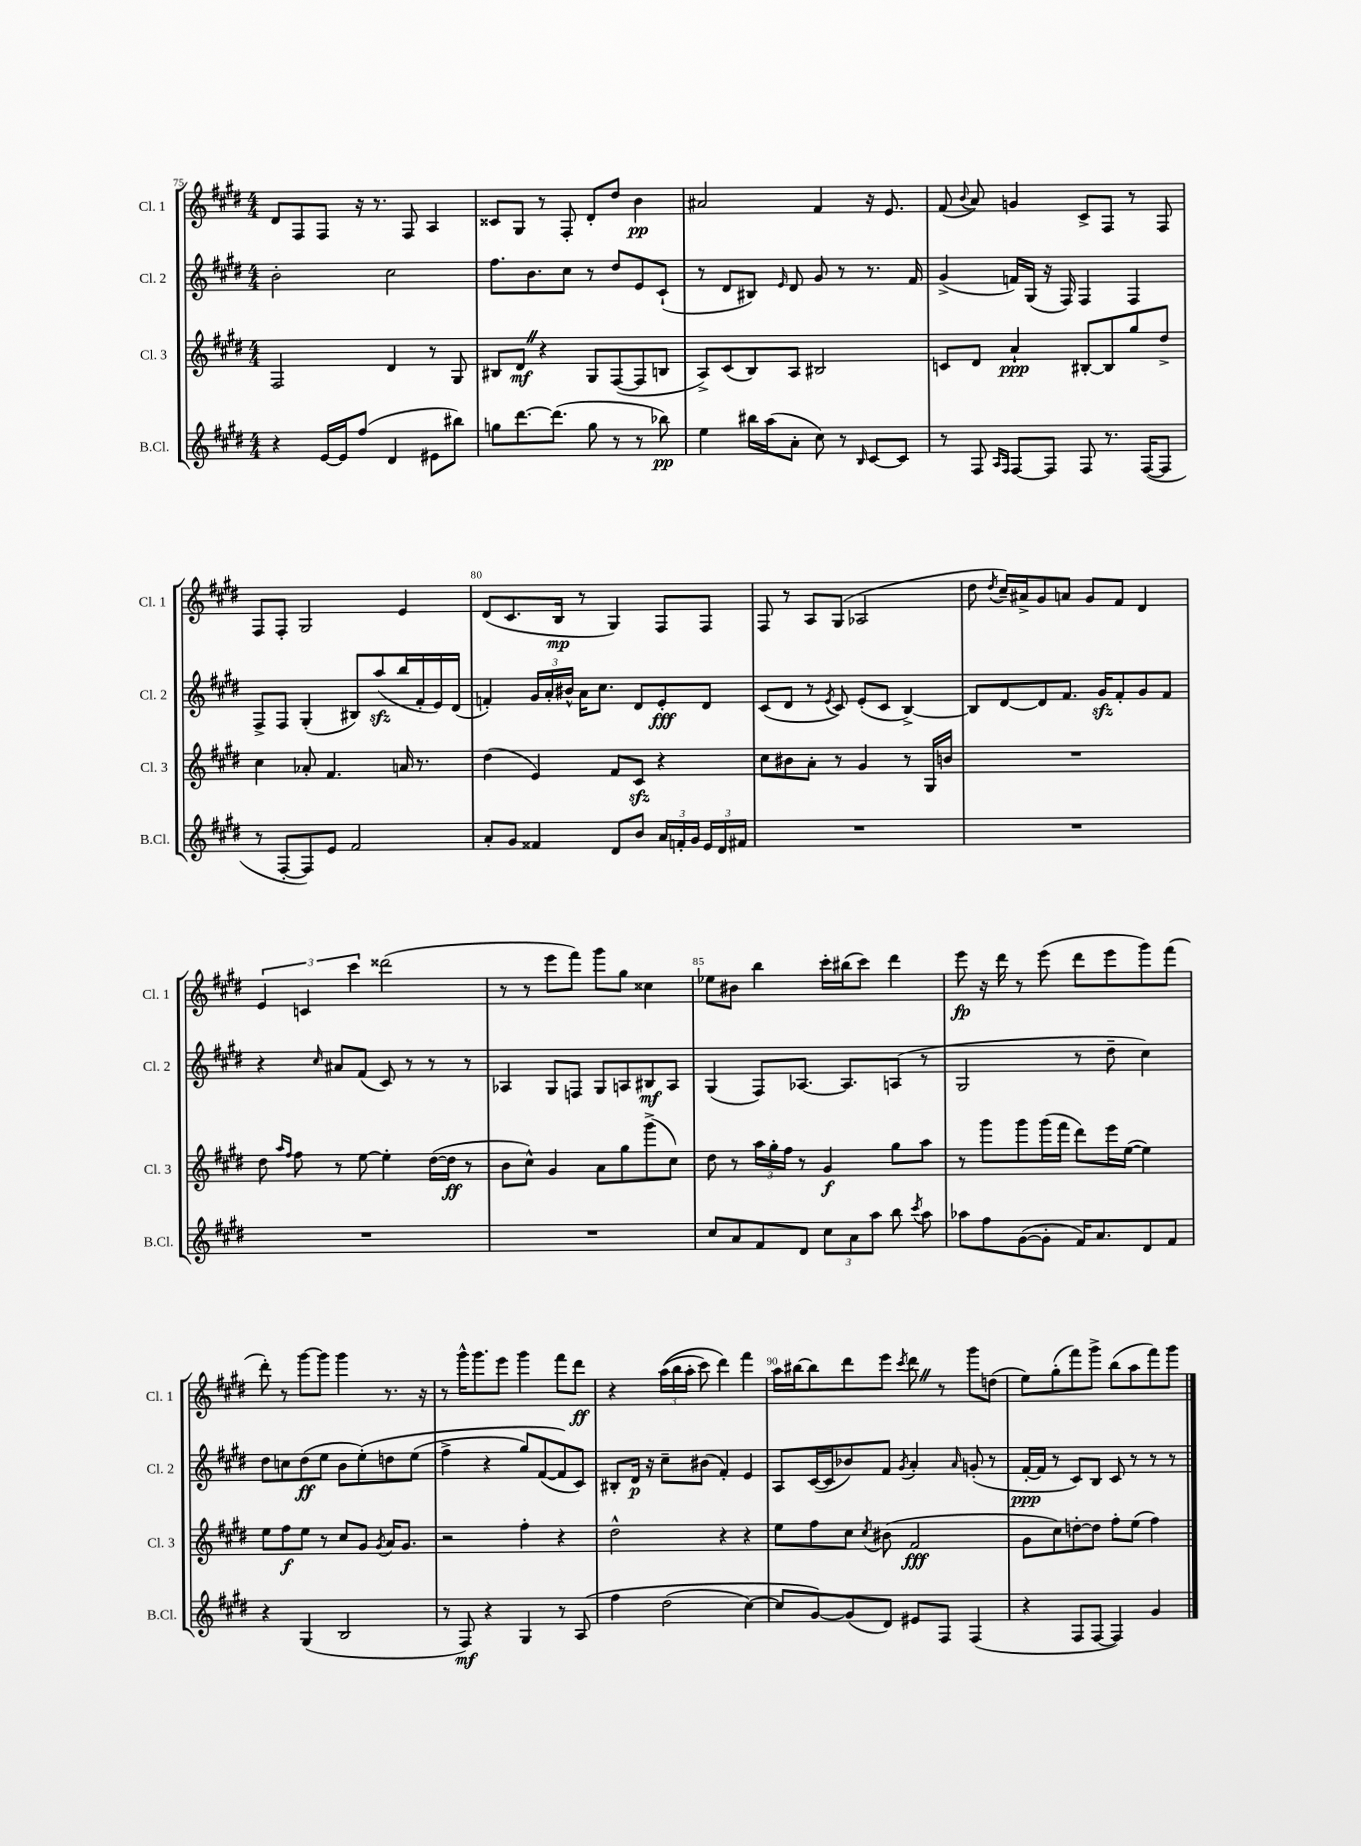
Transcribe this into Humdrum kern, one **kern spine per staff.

**kern	**kern	**kern	**kern
*staff4	*staff3	*staff2	*staff1
*clefG2	*clefG2	*clefG2	*clefG2
*k[f#c#g#d#]	*k[f#c#g#d#]	*k[f#c#g#d#]	*k[f#c#g#d#]
*M4/4	*M4/4	*M4/4	*M4/4
4r	2F#/	2b'\	8d#/L
.	.	.	8F#/
[16e/LL	.	.	8F#/J
16e/]J	.	.	.
(8ff#/J	.	.	16r
.	.	.	8.r
4d#/	4d#/	2cc#\	.
.	.	.	8F#/
8e#\L	8r	.	4A/
8bb#\J)	8G#/	.	.
=	=	=	=
8gg\L	8B#/L	8.ff#\L	8c##/L
[8.ddd#\	8d#/J	.	8G#/J
.	.	8.b\	.
.	4r	.	8r
(8.ddd#\]J	.	.	.
.	.	8cc#\J	8F#'/
8gg\	8G#/L	8r	8d#'/L
8r	([8F#/	8dd#/L	8dd#/J
8r	8F#/]	8e/	4b\
8bb-\)	8B/J	(8c#`/J	.
=	=	=	=
4ee\	8A^/L)	8r	2a#/
.	(8c#/	8d#/L	.
16bb#\LL	8B/)	8B#/J)	.
(16aa\J	.	.	.
.	.	16qqe/	.
8a'\J	8A/J	8d#/	.
8cc#\)	2B#/	8g#/	4f#/
8r	.	8r	.
16qqB/	.	.	.
[8c#/L	.	8.r	16r
.	.	.	8.e/
8c#/]J	.	.	.
.	.	16f#/	.
=	=	=	=
8r	8c/L	(4g#^/	(8f#/
.	.	.	8qqb/
8F#/	8d#/J	.	8a/)
16qqA/LL	.	.	.
16qqF#/JJ	.	.	.
[8F#/L	4a`/	16f/LL)	4g/
.	.	(16G#/JJ	.
8F#/]J	.	16r	.
.	.	16F#/)	.
8F#/	[8B#'/L	4F#/	8c#^/L
8.r	8B#/]	.	8F#/J
.	8gg#/	4F#/	8r
([16F#/LK	.	.	.
8F#/]J	8dd#^/J	.	8F#/
=	=	=	=
8r	4cc#\	8F#^/L	8F#/L
[8F#'/L	.	8F#/J	8F#'/J
8F#/])	8a-'/	(4G#'/	2G#/
8e/J	4.f#/	.	.
2f#/	.	8B#/L)	.
.	.	(8aa/	.
.	16a/	16bb/L	4e/
.	8.r	16f#'/	.
.	.	16e/)	.
.	.	(16d#/JJ	.
=	=	=	=
8a'/L	(4dd#\	4f'/)	(8d#/L
8g#/J	.	.	8.c#/
4f##/	4e/)	24g#/LL	.
.	.	24a'/	.
.	.	.	16B/Jk
.	.	24b#^^/JJ	.
.	.	16a\LK	8r
.	.	8.cc#\J	.
8d#/L	8f#/L	.	4G#/)
8b/J	8c#/J	8d#/L	.
24a/LL	4r	8e'/	8F#/L
24f'/	.	.	.
24g#/JJ	.	.	.
24e/LL	.	8d#/J	8F#/J
24d#/	.	.	.
24f#/JJ	.	.	.
=	=	=	=
1r	8cc#\L	(8c#/L	8F#/
.	8b#\	8d#/J	8r
.	8a'\J	8r	8A/L
.	.	8qe/	.
.	8r	8c#/)	(8G#/J
.	4g#/	(8e'/L	2A-/
.	.	8c#/J	.
.	8r	[4B^/)	.
.	16G#/LL	.	.
.	16b/JJ	.	.
=	=	=	=
1r	1r	8B/]L	8dd#\
.	.	.	8qdd#/
.	.	[8d#/	16cc#~/LL)
.	.	.	16a#^/J
.	.	8d#/]	8g#/
.	.	8.f#/J	8a/J
.	.	.	8g#/L
.	.	16g#/LK	.
.	.	8f#'/	8f#/J
.	.	8g#/	4d#/
.	.	8f#/J	.
=	=	=	=
1r	8dd#\	4r	6e/
.	16qqaa/LL	.	.
.	16qqff#/JJ	.	.
.	8ff#\	.	.
.	.	.	6c/
.	.	16qqcc#/	.
.	8r	8a#/L	.
.	.	.	6ccc#\
.	[8ee\	(8f#/J	.
.	4ee'\]	8c#/)	(2ddd##\
.	.	8r	.
.	([16dd#\LL	8r	.
.	16dd#\]JJ	.	.
.	8r	8r	.
=	=	=	=
1r	8b\L	4A-/	8r
.	8cc#^^\J)	.	8r
.	4g#/	8G#/L	8eee\L
.	.	8F/J	8fff#\J)
.	8a\L	8G#/L	8ggg#\L
.	8gg#\	8A/	8gg#\J
.	(8ggg#^\	8B#/	4cc##\
.	8cc#\J)	8A/J	.
=	=	=	=
8cc#/L	8dd#\	(4G#/	8ee-\L
8a/	8r	.	8b#\J
8f#/	24aa\LL	8F#/L)	4bb\
.	24gg#'\	.	.
.	24ff#\JJ	.	.
8d#/J	8r	[8.A-/J	.
12cc#\L	4g#/	.	16ccc#'\LL
.	.	8.A-/]L	(16bb#\J
12a\	.	.	.
.	.	.	8ccc#\J)
12aa\J	.	.	.
8bb\	8gg#\L	(8A/J	4ddd#\
8qccc#/	.	.	.
8aa\	8aa\J	8r	.
=	=	=	=
8aa-\L	8r	2G#/	8eee\
8ff#\	8ggg#\L	.	16r
.	.	.	16ddd#\
([8g#\	8ggg#\	.	8r
8g#'\]J	(16ggg#\L	.	(8eee\
.	16fff#\JJ	.	.
16f#/LK)	8ddd#\L)	8r	8ddd#\L
8.a/	.	.	.
.	16eee\L	8dd#~\	8eee\
.	([16ee\JJ	.	.
8d#/	4ee\])	4cc#\)	8ggg#\)
8f#/J	.	.	(8fff#\J
=	=	=	=
4r	8ee\L	8dd#\L	8ddd#'\)
.	8ff#\	8cc\	8r
(4G#/	8ee\J	(8dd#\	[8ggg#\L
.	8r	8ee\J	8ggg#\]J
2B/	8cc#/L	8b\L	4ggg#\
.	8g#/J	&(8ee'\)	.
.	8qg#/	.	.
.	16a/LK	8dd\	8.r
.	8.g#/J	.	.
.	.	(8ee\J	.
.	.	.	16r
=	=	=	=
8r	2r	4ff#^\	8r
8F#/)	.	.	16ggg#^^\LK
.	.	.	8.ggg#\
4r	.	4r	.
.	.	.	8eee\J
4G#/	4ff#'\	8gg#/L)	4ggg#\
.	.	([8f#/	.
8r	4r	8f#/]&)	8fff#\L
&(8A/	.	8c#/J)	8ddd#\J
=	=	=	=
4ff#\	2dd#^^\	8B#'/L	4r
.	.	16d#/Jk	.
.	.	16r	.
(2dd#\	.	8cc#~\L	&((24aa\LL
.	.	.	24bb\
.	.	.	24aa'\JJ
.	.	(8b#\J	8ccc#\)
.	4r	4f#'/)	4ddd#\&)
[4cc#\)	4r	4e/	4fff#\
=	=	=	=
8cc#/]L	8ee\L	8A/L	16aa\LL
.	.	.	[16bb#\J
[8g#/&)	8ff#\	([16c#/L	8bb#\]
.	.	16c#/]J	.
(8g#/]	8cc#\J	8b-/)	8ddd#\
.	8qcc#/	.	.
8d#/J)	(8b#\	8f#/J	8eee\J
.	.	8qg#/	8qccc#/
8e#/L	2f#/	4a'/	8ddd#\
8F#/J	.	.	8r
.	.	16qqa/	.
(4F#/	.	(8g'/	8ggg#\L
.	.	8r	(8dd\J
=	=	=	=
4r	8g#\L	[16f#'/LL	8ee\L)
.	.	16f#/]JJ	.
.	8cc#\)	8r	(8gg#'\
8F#/L	[8dd'\	8c#/L)	8fff#\)
[8F#/J	8dd\]J	8B/J	8ggg#^\J
4F#/])	8ff#'\L	8c#/	(8bb\L
.	(8ee\J	8r	8aa\
4g#/	4ff#\)	8r	8fff#\)
.	.	8r	8ggg#\J
==	==	==	==
*-	*-	*-	*-
